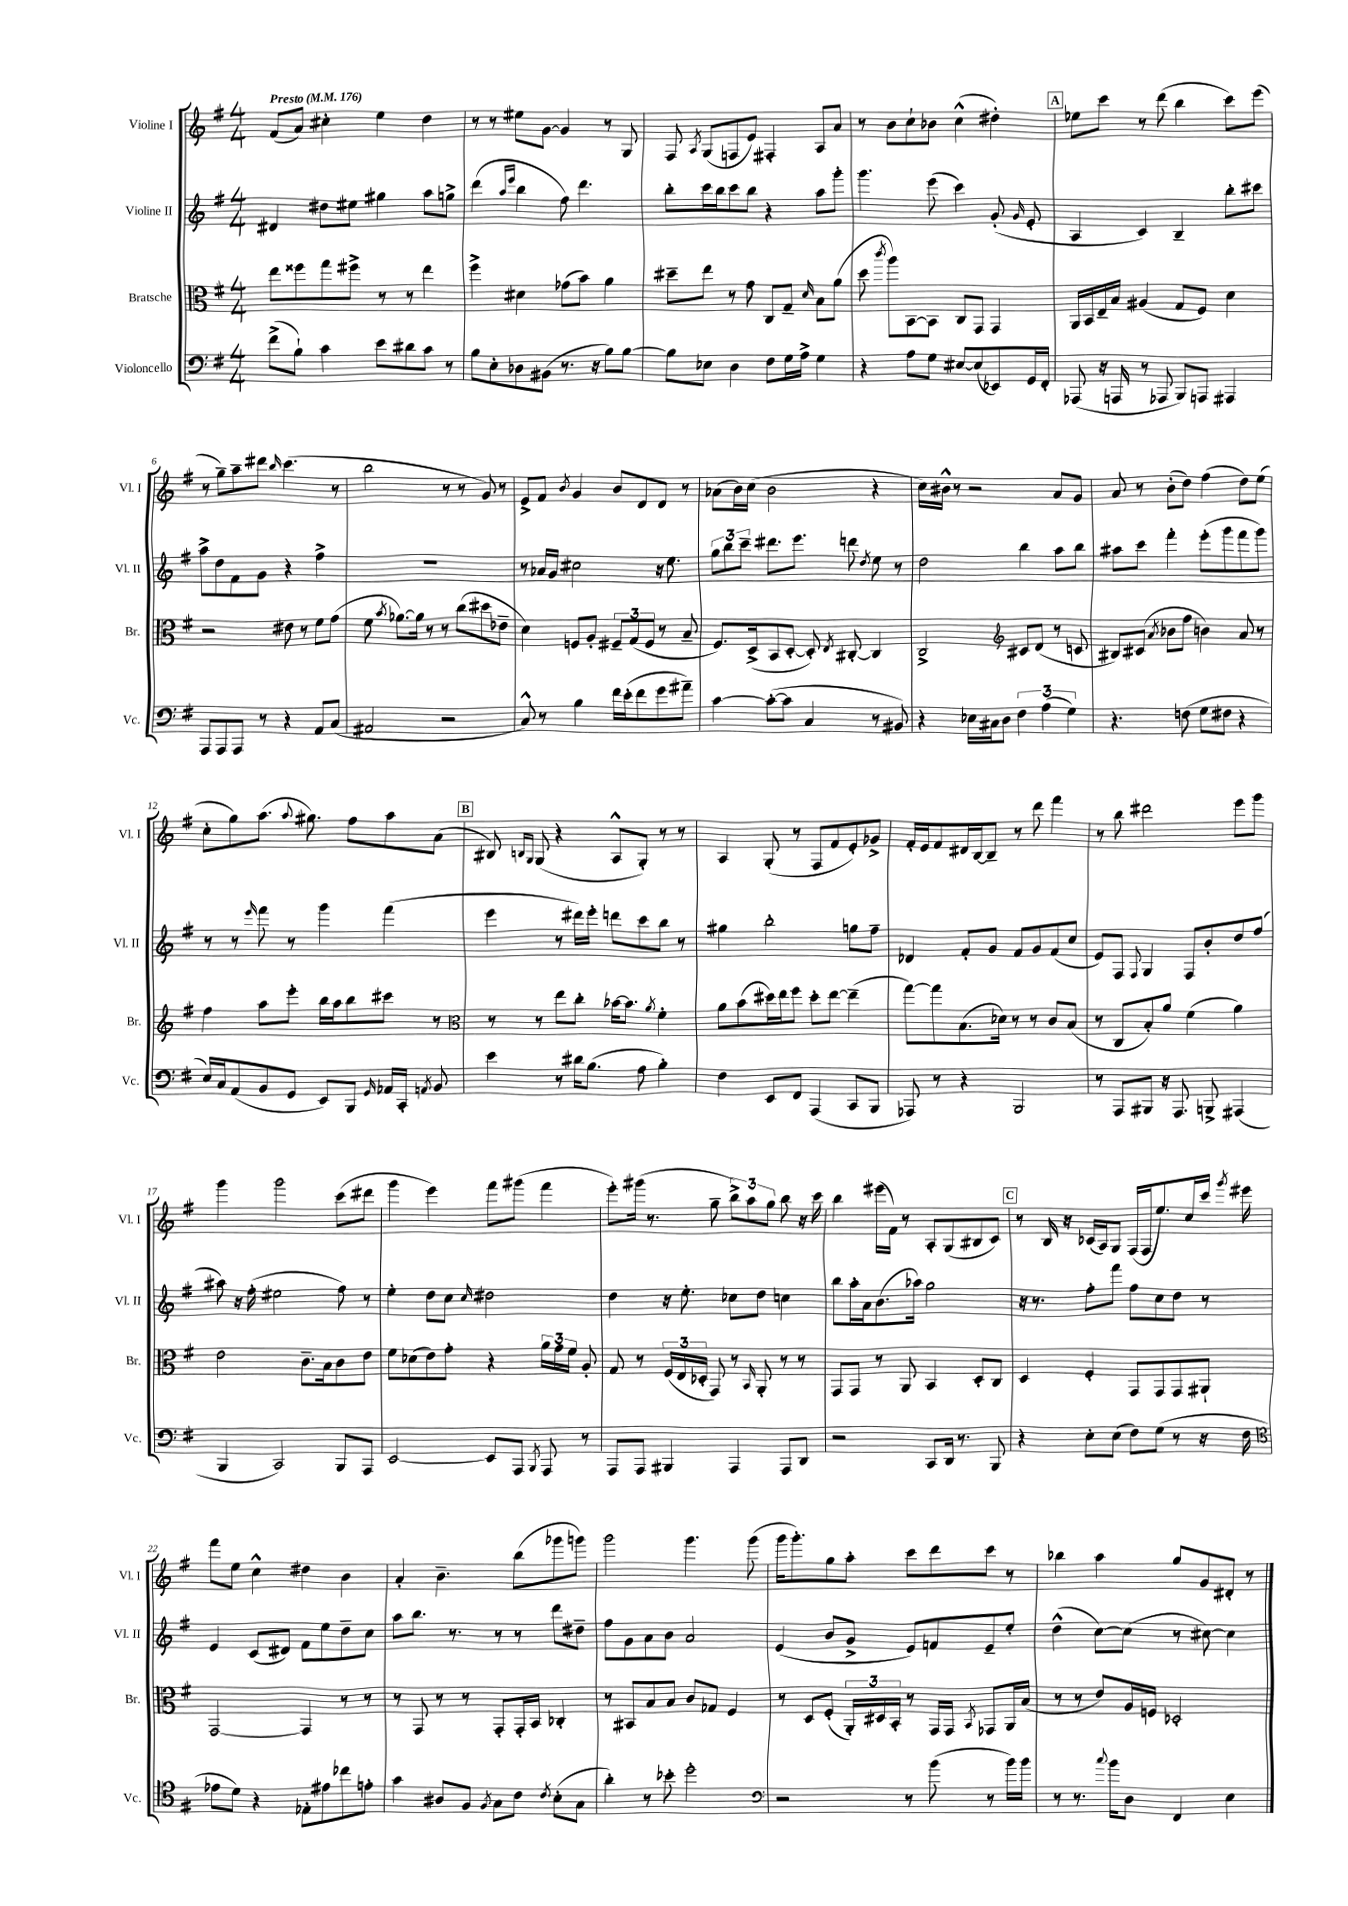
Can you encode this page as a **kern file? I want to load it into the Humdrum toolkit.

**kern	**kern	**kern	**kern
*staff4	*staff3	*staff2	*staff1
*clefF4	*clefC3	*clefG2	*clefG2
*k[f#]	*k[f#]	*k[f#]	*k[f#]
*M4/4	*M4/4	*M4/4	*M4/4
*MM176	*MM176	*MM176	*MM176
(8f#^	8ee	4d#	(8f#
8B`)	8ff##	.	8a)
4c	8gg	8dd#	4cc#'
.	8ff#^	8ee#	.
8e	8r	4gg#	4ee
8d#	8r	.	.
8c	4ee	8aa	4dd
8r	.	8gg^	.
=	=	=	=
8B	4ff#^	(4ddd	8r
8E'	.	.	8r
.	.	16qqaa	.
.	.	16qqeee	.
8D-	4d#	4bb	8ee#
(8BB#	.	.	[8g
8.r	(8g-	8ff#)	4g]
.	8b)	4.ddd	.
16r	.	.	.
8B)	4a	.	8r
[8B	.	.	8G
=	=	=	=
8B]	8dd#~	8bb'	8F#
.	.	.	8qA
8E-	8ee	16ccc	(8G
.	.	16bb	.
4D	8r	8ccc	8F
.	8g	8bb	8e)
8F#	8C	4r	4F#'
16G	8G~	.	.
16A^	.	.	.
.	16qqd	.	.
4G	8B	8aa	8A
.	(8a	8ggg'	8a
=	=	=	=
4r	8dd	4.ggg	8r
.	8qccc	.	.
.	8aa)	.	8b
8A	[8BB	.	8cc`
8G	8BB]	(8eee	8b-
[8E#	8C	4ccc)	(4cc^^
(8E#]	8GG	.	.
8EE-)	4GG	(8g'	4dd#')
.	.	16qqg	.
16GG	.	8e'	.
16FF#'	.	.	.
=	=	=	=
(8AAA-	16AA	4A	8ee-
.	16BB	.	.
16r	16E~	.	8ccc
16AAA	16B	.	.
8r	(4A#	4c)	8r
8AAA-	.	.	(8ddd
8BBB)	8G	4B~	4bb
8AAA	8F#)	.	.
4AAA#	4d	8bb'	8ccc)
.	.	8ccc#	(8eee
=	=	=	=
8AAA	2r	8aa^	8r
8AAA	.	8dd	8gg~)
8AAA	.	8f#	8aa~
8r	.	8g	8ddd#
.	.	.	16qqbb
4r	8e#	4r	(4.ccc
.	8r	.	.
8AA	8f#	4ff#^	.
(8C	(8g	.	8r
=	=	=	=
2AA#	8f#	1r	2bb
.	8qb	.	.
.	[8.a-)	.	.
.	16a-]	.	.
.	8r	.	.
2r	8r	.	8r
.	(8cc	.	8r
.	8dd#	.	8g)
.	8e-~	.	8r
=	=	=	=
8C^^)	4d)	8r	8e^
8r	.	16a-	8f#
.	.	16g	.
.	.	.	8qb
4B	8F	2cc#	4g
.	8A'	.	.
16f#	12F#~	.	8b
(16e'	.	.	.
.	(12G	.	.
8f#	.	.	8d
.	12F#	.	.
8g	8r	16r	8d
.	.	8.ee	.
8a#~)	8B~	.	8r
=	=	=	=
[4c	8.F#)	12gg	(8a-
.	.	12bb	.
.	.	.	16b)
.	.	12ccc~	.
.	(16D^	.	(16cc
(8c'_	8BB	8.ddd#	2b
8c]	[8D'	.	.
.	.	8.eee	.
4C	8D'])	.	.
.	8qE	.	.
.	[8C#'	8ddd	.
.	.	8qdd	.
8r	4C#]	8ee	4r
8BB#)	.	8r	.
=	=	=	=
4r	2C^	2dd	16cc)
.	.	.	16b#^^
.	.	.	8r
16E-	.	.	2r
16C#	.	.	.
8D	.	.	.
*	*clefG2	*	*
6F#	8c#	4bb	.
.	(8d	.	.
(6A	.	.	.
.	8r	8aa	8a
6G)	.	.	.
.	8c	8bb	8g
=	=	=	=
4.r	8B#)	8aa#	8a
.	(8c#	8ccc	8r
.	8qa	.	.
.	8b-	4fff#'	(8b'
(8F	8ff#	.	8dd)
8G	4b)	(8eee'	(4ff#
8F#	.	8ggg	.
4r	8a	8fff#	8dd)
.	8r	8ggg)	(8ee
=	=	=	=
16E)	4ff#	8r	8cc'
16C	.	.	.
(8AA	.	8r	8gg)
.	.	16qqeee	.
8BB	8aa	8fff#	(8.aa
8GG	8eee'	8r	.
.	.	.	8qqaa
.	.	.	8.gg#)
8EE)	16bb	4ggg	.
.	16aa	.	.
8BBB	8bb	.	8ff#
16qqGG	.	.	.
16AA-	8ccc#	(4fff#	8aa
16CC'	.	.	.
8qAA	.	.	.
8BB	8r	.	(8a
=	=	=	=
*	*clefC3	*	*
4e	8r	4eee	8B#)
.	.	.	16qqB
.	.	.	16qqG
.	8r	.	(8G
8r	8ee	8r	4r
16d#	8cc'	16ddd#)	.
(8.B	.	16eee'	.
.	[16b-	8ddd	8A^^
.	8.b-]	.	.
8A	.	8ccc	8G')
.	8qa	.	.
4B')	4f#'	8bb	8r
.	.	8r	8r
=	=	=	=
4F#	8a	4gg#	4A
.	(8b	.	.
8EE	16dd#)	2bb'	(8G'
.	16ee	.	.
8FF#	8ff#	.	8r
(4AAA	8dd#'	.	8F#
.	[8ee	.	8f#
8CC	(4ee~]	8gg	8e')
8BBB	.	8ff#~	8g-^
=	=	=	=
8AAA-)	[8gg)	4d-	16f#'
.	.	.	16e
8r	8gg]	.	8f#
4r	(8.B	8f#'	16d#
.	.	.	[16B
.	.	8g	8B~]
.	16d-)	.	.
2BBB	8r	8f#	8r
.	8r	8g	8ddd
.	8c	(8f#	4fff#
.	(8B	8cc	.
=	=	=	=
8r	8r	8e)	8r
8AAA	8C	8F#	8bb
.	.	8qqF#	.
8BBB#	8B')	4G	2ddd#
16r	8a	.	.
8.AAA	.	.	.
.	(4f#	8F#	.
8BBB^	.	8b'	.
(4AAA#	4a)	8dd	8eee
.	.	(8ff#	8ggg
=	=	=	=
4BBB	2e	8aa#)	4ggg
.	.	16r	.
.	.	(16ff#'	.
2CC)	.	2ee#	2ggg
.	8.c~	.	.
.	16B	.	.
8BBB	8c	8ff#)	(8ccc
8AAA	8e	8r	8ddd#
=	=	=	=
[2EE	8f#	4ee'	4ggg
.	(8d-	.	.
.	8e)	8dd	4eee)
.	8g'	8cc	.
.	.	16qqcc	.
8EE]	4r	2dd#	8fff#
8AAA	.	.	(8ggg#
8qBBB	.	.	.
8AAA	24a	.	4fff#
.	24g	.	.
.	24f#	.	.
8r	8A'	.	.
=	=	=	=
8AAA	8G	4dd	8eee')
8AAA	8r	.	(16ggg#
.	.	.	8.r
4BBB#	(24F#	16r	.
.	24E	.	.
.	.	8.ee'	.
.	24D-'	.	.
.	8GG)	.	8gg~
4AAA	8r	8cc-	12bb^)
.	.	.	12aa
.	16qqBB	.	.
.	8AA'	8dd	.
.	.	.	12gg
8AAA	8r	4cc	8bb
8DD	8r	.	16r
.	.	.	16ccc
=	=	=	=
2r	8GG	8bb	4bb
.	8GG	16aa'	.
.	.	16a	.
.	8r	(8.b	(16eee#
.	.	.	16f#)
.	8AA	.	8r
.	.	16aa-)	.
8CC	4BB	2gg	8A'
16DD	.	.	(8G
8.r	.	.	.
.	8D'	.	8B#
8BBB	8C	.	8c)
=	=	=	=
4r	4D	16r	8r
.	.	8.r	.
.	.	.	16B
.	.	.	16r
8E'	4F#'	8ff#'	(16c-
.	.	.	16A)
(8E	.	8fff#	8G
8F#)	8GG	8ff#	(16F#
.	.	.	16F#
(8G	8GG	8cc	8.ee)
8r	8GG	8dd	.
.	.	.	16cc
16r	8AA#`	8r	16ccc
.	.	.	8qggg
16F#	.	.	16eee#
=	=	=	=
*clefC4	*	*	*
8e-	[2GG	4e	8fff#
8d)	.	.	8ee
4r	.	(8c	4cc^^
.	.	8d#)	.
8E-'	4GG]	8f#	4dd#
8e#	.	8ee	.
8cc-	8r	8dd~	4b
8e'	8r	8cc	.
=	=	=	=
4g	8r	8aa	4a'
.	8GG	8.bb	.
8A#	8r	.	4.b~
.	.	8.r	.
8F#	8r	.	.
8qF#	.	.	.
8G	8GG'	8r	.
8c	16GG'	8r	(8bb
.	16BB	.	.
8qc	.	.	.
(8B'	4C-'	8ddd	8ggg-
8G	.	8dd#~	8ggg)
=	=	=	=
4a')	8r	8ff#	2ggg
.	8BB#	8g	.
8r	8B	8a	.
8b-'	8B	8b	.
2dd'	8c	2a	4.ggg
.	8G-	.	.
.	4F#	.	.
.	.	.	(8ggg
=	=	=	=
*clefF4	*	*	*
2r	8r	(4e	16ggg
.	.	.	8.ggg')
.	8D	.	.
.	(8F#'	8b	8gg
.	24AA')	8g^	8aa'
.	24D#	.	.
.	24BB'	.	.
8r	8r	8e)	8ccc
(8b	16GG	8f	8ddd
.	16GG	.	.
.	8qBB	.	.
8r	8GG-	8e~	8ccc
16b)	16AA	8ee'	8r
16b	(16B	.	.
=	=	=	=
8r	8r	(4dd^^	4bb-
8.r	8r	.	.
.	8e)	[8cc)	4aa
8qqcc	.	.	.
16b	.	.	.
8D	16A	(8cc]	.
.	16F	.	.
4FF#	2D-'	8r	8gg
.	.	[8cc#)	8g
4E	.	4cc#]	8d#'
.	.	.	8r
==	==	==	==
*-	*-	*-	*-
